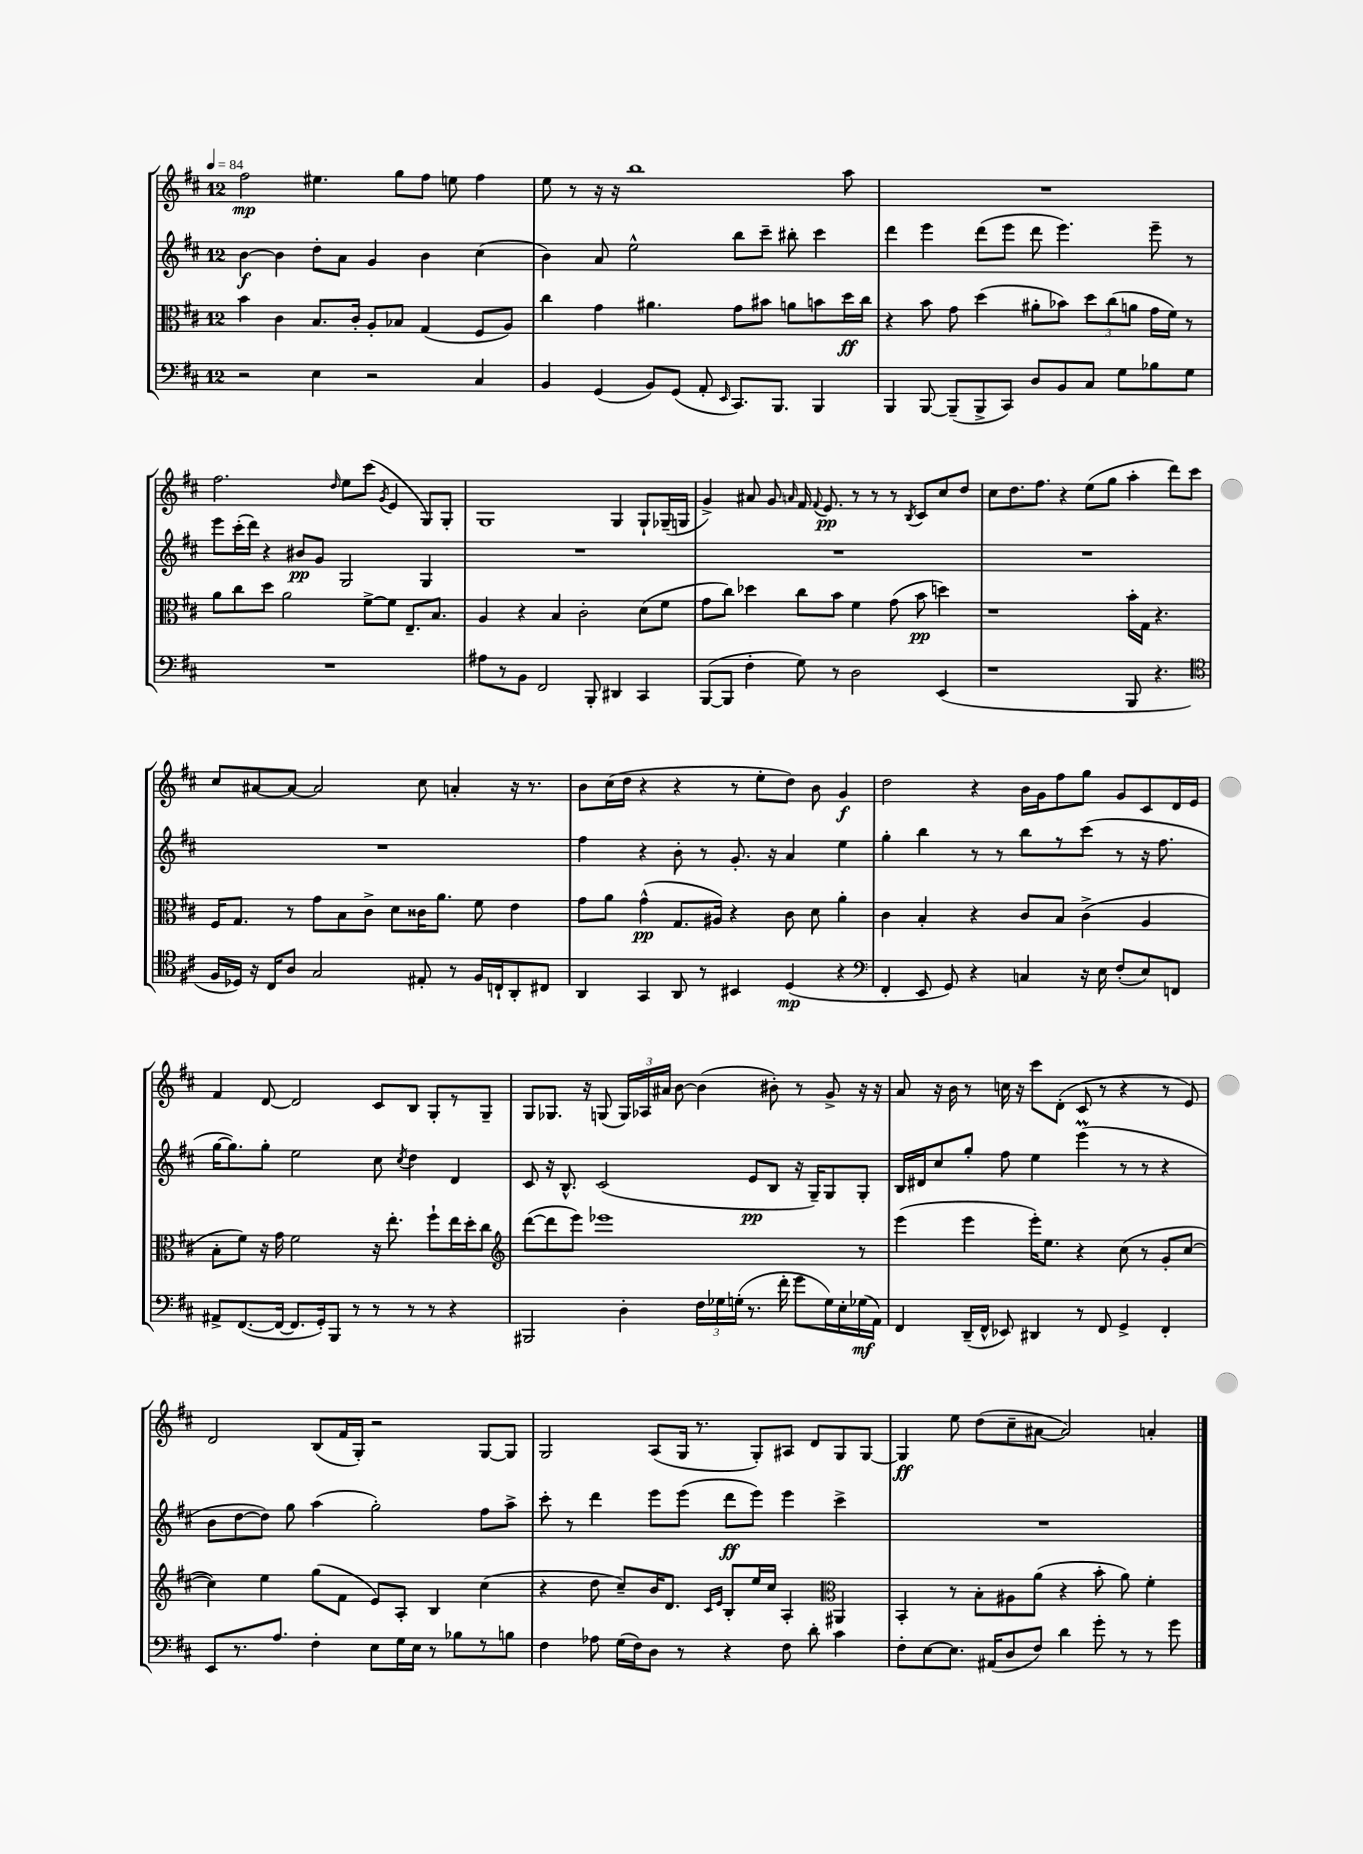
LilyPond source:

<<
\new StaffGroup <<
\new Staff = "s0" {
    \clef treble \key d \major \once \override Staff.TimeSignature.style = #'single-digit \time 12/8 \tempo 4 = 84
    \autoBeamOff fis''2\mp eis''4. g''8[ fis''8] e''8 fis''4 |
    e''8 r8 r16 r16 b''1 a''8 |
    R1. |
    fis''2. \grace { d''16 } e''8[ cis'''8]( \acciaccatura { g'8 } e'4 g8[) g8]-. |
    g1 g4 g8[-! ges16--( g16] |
    g'4->) ais'8 g'8 \grace { a'16 } fis'16 \appoggiatura { fis'8 } e'8.\pp r8 r8 r8 \acciaccatura { b8 } cis'8[ cis''8 d''8] |
    cis''8[ d''8. fis''8.] r4 e''8[( g''8] a''4-. d'''8[) cis'''8] |
    cis''8[ ais'8~ ais'8]~ ais'2 cis''8 a'4-. r16 r8. |
    b'8[ cis''16( d''16] r4 r4 r8 e''8[-. d''8]) b'8 g'4\f |
    d''2 r4 b'16[ g'16 fis''8 g''8] g'8[ cis'8 d'16 e'16] |
    fis'4 d'8~ d'2 cis'8[ b8] g8[-. r8 g8]-- |
    g8[ ges8.] r16 g8( \tuplet 3/2 { g16[) aes16 ais'16] } b'8~ b'4( bis'8-.) r8 g'8-> r16 r16 |
    a'8 r16 b'16 r8 c''16 r16 cis'''8[ d'8]-.( cis'8 r8 r4 r8 e'8) |
    d'2 b8[( fis'16 g16]-.) r2 g8[~ g8] |
    g2 a8[( g16] r8. g8[-.) ais8] d'8[ g8 g8]~ |
    g4\ff e''8 d''8[( cis''8-- ais'8]~ ais'2) a'4-. \bar "|." |
}
\new Staff = "s1" {
    \clef treble \key d \major \once \override Staff.TimeSignature.style = #'single-digit \time 12/8
    \autoBeamOff b'4~\f b'4 d''8[-. a'8] g'4 b'4 cis''4( |
    b'4) a'8 e''2-^ b''8[ cis'''8]-- bis''8-. cis'''4 |
    d'''4 e'''4 d'''8[( e'''8] d'''8 e'''4.) e'''8-- r8 |
    e'''8[ cis'''16-.( d'''16]) r4 bis'8[\pp g'8] g2 g4 |
    R1. |
    R1. |
    R1. |
    R1. |
    fis''4 r4 b'8-. r8 g'8.-. r16 a'4 e''4 |
    g''4-. b''4 r8 r8 b''8[ r8 cis'''8]( r8 r16 fis''8. |
    g''16[~ g''8.) g''8]-. e''2 cis''8 \acciaccatura { cis''8 } d''4 d'4 |
    cis'8 r16 b8.-^ cis'2( e'8[\pp b8] r16 g16[--) g8 g8]-. |
    b16[ dis'16 cis''8 g''8]-. fis''8 e''4 e'''4\prall( r8 r8 r4 |
    b'8[ d''8~ d''8]) g''8 a''4( g''2-.) fis''8[ a''8]-> |
    cis'''8-. r8 d'''4 e'''8[ e'''8]( d'''8[\ff e'''8]) e'''4 cis'''4-> |
    R1. \bar "|." |
}
\new Staff = "s2" {
    \clef alto \key d \major \once \override Staff.TimeSignature.style = #'single-digit \time 12/8
    \autoBeamOff b'4 cis'4 b8.[ cis'16]-. a8[-. bes8] g4( fis8[ a8]) |
    cis''4 g'4 ais'4. g'8[ bis'8] a'8[ b'8 d''16\ff cis''16] |
    r4 b'8 g'8 d''4( ais'8[-. bes'8]) \tuplet 3/2 { d''8[ cis''8( a'8] } g'16[ fis'16]) r8 |
    a'8[ cis''8 d''8] a'2 fis'8[~-> fis'8] e8.[-- b8.] |
    a4 r4 b4 cis'2-. d'8[( fis'8] |
    g'8[ cis''8]) des''4 cis''8[ b'8] fis'4 g'8( b'8\pp d''4) |
    r1 b'16[-. g16] r4. |
    fis16[ g8.] r8 g'8[ b8 cis'8]-> d'8[ cisis'16 a'8.] fis'8 e'4 |
    g'8[ a'8] g'4-^\pp( g8.[ ais16]) r4 cis'8 d'8 a'4-. |
    cis'4 b4-. r4 cis'8[ b8] cis'4->( a4 |
    b8[-. fis'8]) r16 g'16 fis'2 r16 e''8.-. fis''8[-! e''16 d''16-. cis''8] |
    \clef treble d'''8[~( d'''8 e'''8]) ees'''1 r8 |
    e'''4( e'''4 e'''16[-.) e''8.] r4 cis''8( r8 g'8[-. cis''8]~ |
    cis''4) e''4 g''8[( fis'8] e'8[) a8]-. b4 cis''4( |
    r4 d''8 cis''8[--) b'16 d'8.] \grace { cis'16[ e'16] } b8[-. e''16 cis''16] a4-. \clef alto ais,4 |
    b,4-. r8 b8[-. ais8 a'8]( r4 b'8-. a'8) fis'4-. \bar "|." |
}
\new Staff = "s3" {
    \clef bass \key d \major \once \override Staff.TimeSignature.style = #'single-digit \time 12/8
    \autoBeamOff r2 e4 r2 cis4 |
    b,4 g,4( b,8[) g,8]( a,8-. \grace { e,16 } cis,8.[) b,,8.] b,,4 |
    b,,4 b,,8~ b,,8[--( b,,8-> cis,8]) d8[ b,8 cis8] g8[ bes8 g8] |
    R1. |
    ais8[ r8 b,8] fis,2 b,,8-. dis,4 cis,4 |
    b,,8[~( b,,8] fis4-. g8) r8 d2 e,4( |
    r1 b,,8 r4. |
    \clef tenor fis16[ des16]) r16 cis16[ a8] g2 eis8-. r8 fis16[ c16-! a,8-. cis8] |
    a,4 g,4 a,8 r8 bis,4 d4\mp( r4 |
    \clef bass fis,4-. e,8 g,8) r4 c4 r16 e16 fis8[-.( e8) f,8] |
    ais,8[-> fis,8.~( fis,16]~ fis,8.[ g,16-.) b,,8] r8 r8 r8 r8 r4 |
    bis,,2 d4-. \tuplet 3/2 { fis16[ ges16 g16]-.( } r8. fis'16-. g'8[ g16) e16-. ges16\mf( a,16]) |
    fis,4 d,16[--( fis,16]-^ ees,8) dis,4 r8 fis,8 g,4-> fis,4-. |
    e,8[ r8. a8.] fis4-. e8[ g16 e16] r8 bes8[ r8 b8] |
    fis4 aes8 g16[( fis16) d8] r8 r4 fis8 d'8-. cis'4 |
    fis8[-. e8~ e8.] ais,16[( d8 fis8]) d'4 g'8-. r8 r8 g'8 \bar "|." |
}
>>
>>
\layout { \context { \Score \remove "Bar_number_engraver" } }
